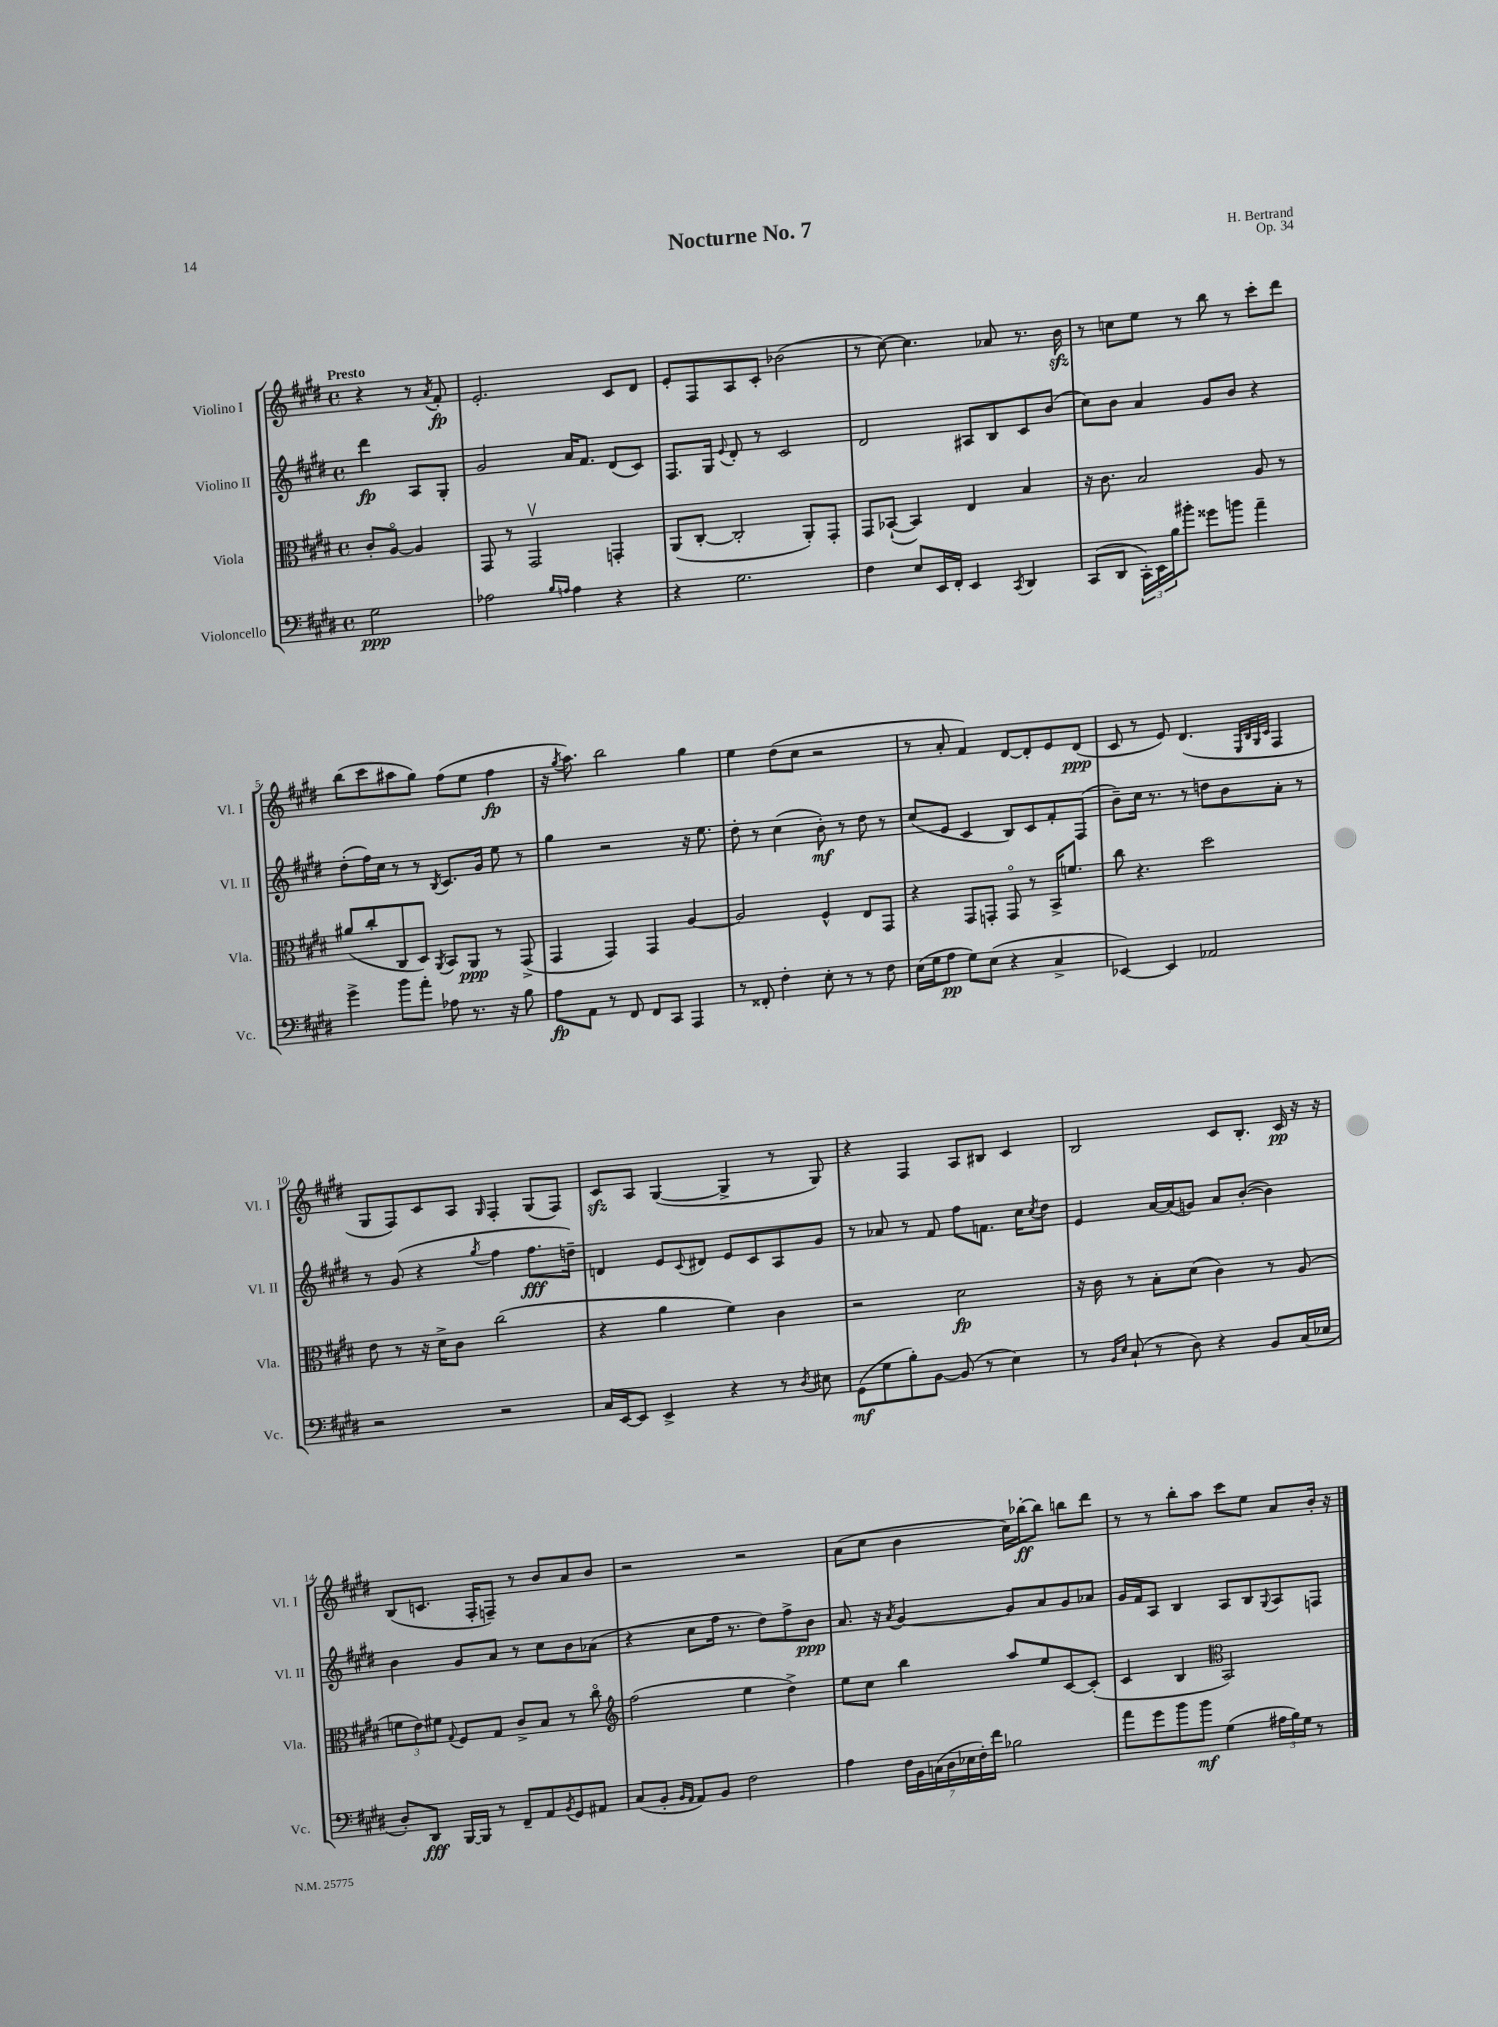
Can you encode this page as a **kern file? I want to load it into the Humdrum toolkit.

**kern	**kern	**kern	**kern
*staff4	*staff3	*staff2	*staff1
*clefF4	*clefC3	*clefG2	*clefG2
*k[f#c#g#d#]	*k[f#c#g#d#]	*k[f#c#g#d#]	*k[f#c#g#d#]
*M4/4	*M4/4	*M4/4	*M4/4
*met(c)	*met(c)	*met(c)	*met(c)
2G#\	8c#'/L	4ddd#\	4r
.	[8Ao/J	.	.
.	4A/]	8A/L	8r
.	.	.	8qa/
.	.	8G#'/J	8f#'/
=	=	=	=
2A-\	8GG#/	2g#/	2.e'/
.	8r	.	.
.	2GG#v/	.	.
16qqB/LL	.	.	.
16qqA/JJ	.	.	.
4A\	.	16a/LK	.
.	.	8.f#/J	.
4r	4GG'/	(8d#/L	8c#/L
.	.	8c#/J)	8d#/J
=	=	=	=
4r	(8AA/L	8.F#/L	8e'/L
.	[8C#'/J	.	8F#/
.	.	16G#/Jk	.
.	.	8qqe/	.
2.G#\	2C#'/]	8d#'/	8A/
.	.	8r	8c#'/J
.	.	2c#/	(2b-\
.	8AA'/L)	.	.
.	8GG#'/J	.	.
=	=	=	=
4F#\	8GG#/L	2d#/	8r
.	([8BB-`/J	.	[8cc#\)
8E/L	4BB-/])	.	4.cc#\]
16EE/L	.	.	.
16FF#'/JJ	.	.	.
4EE/	4E/	8A#/L	.
.	.	8B/	8a-/
8qCC#/	.	.	.
4DD#/	4B/	8c#/	8.r
.	.	(8b/J	.
.	.	.	16b\
=	=	=	=
(8CC#/L	16r	8cc#\L)	8r
.	8.c#\	.	.
8DD#/J	.	8b\J	8cc\L
24CC#'\LL)	2B/	4a/	8ee\J
24EE\	.	.	.
24B\J	.	.	.
8b#'\J	.	.	8r
8g##\L	.	8g#/L	8bb\
8b\J	.	8b/J	8r
4a~\	8A/	4r	8ccc#'\L
.	8r	.	8ddd#\J
=	=	=	=
4g#^\	(8a#/L	(8dd#'\L	(8bb\L
.	8cc#'/	16ff#\L)	8ccc#\
.	.	16cc#\JJ	.
8b\L	8C#/	8r	8aa#\
8a'\J	8D#/J)	8r	8gg#\J)
.	8qAA/	8qB/	.
8A-\	8BB/L	8.c#/L	(8ff#\L
8.r	8AA/J	.	8ee\J
.	.	16g#/Jk	.
.	8r	8ee\	4ff#\
16r	.	.	.
8B\	(8GG#^/	8r	.
=	=	=	=
8A\L	4GG#/	4gg#\	16r
.	.	.	8qgg#/
.	.	.	8.aa\)
8AA\J	.	.	.
8r	4GG#/)	2r	2bb\
8FF#/	.	.	.
8FF#/L	4GG#/	.	.
8CC#/J	.	.	.
4AAA/	[4A/	16r	4gg#\
.	.	8.ee\	.
=	=	=	=
8r	2A/]	8dd#'\	4ee\
8FF##'/	.	8r	.
4F#'\	.	(4cc#\	(8dd#\L
.	.	.	8cc#\J
8E'\	4F#^^/	8b'\)	2r
8r	.	8r	.
8r	8E/L	8dd#\	.
8F#\	8GG#/J	8r	.
=	=	=	=
(16E\LL	4r	(8cc#/L	8r
16G#\J	.	.	.
8A\J	.	8e/J	8a'/
8G#\L)	8GG#/L	4c#/	4f#/)
(8E\J	8GG'/J	.	.
4r	8GGo/	8B/L)	[8d#/L
.	8r	8c#/	8d#'/]
4C#^/	16BB^/LK	8f#'/	8e/
.	8.f/J	.	.
.	.	(8F#/J	(8d#/J
=	=	=	=
[4EE-/)	8cc#\	8b~\L)	8c#/
.	4.r	16cc#\Jk	8r
.	.	8.r	.
4EE-/]	.	.	8e/)
.	.	8r	(4.d#/
2AA-/	2dd#\	8dd\L	.
.	.	8b\	.
.	.	.	32qqE/LLL
.	.	.	32qqB/
.	.	.	32qqG#/
.	.	.	32qqc#/JJJ
.	.	8a'\J	4F#/
.	.	8r	.
=	=	=	=
2r	8e\	8r	8G#/L
.	8r	(8g#/	8F#/)
.	16r	4r	8c#/
.	16d#^\LK	.	.
.	8c#\J	.	8A/J
.	.	8qgg#/	16qqG#/
2r	(2cc#\	4ff#\	4F#'/
.	.	8.ff#\L	(8G#/L
.	.	.	8F#/J)
.	.	16dd~\Jk)	.
=	=	=	=
16C#/LL	4r	4d/	8c#/L
[16EE/J	.	.	.
8EE/]J	.	.	8A/J
4EE^/	4a\	8e/L	([4G#/
.	.	8qqc#/	.
.	.	8d#/J	.
4r	4f#\)	8e/L	4G#^/]
.	.	8c#/	.
8r	4c#\	8A/	8r
8qD#/	.	.	.
8E#\	.	8g#/J	8G#/)
=	=	=	=
(8GG#\L	2r	8r	4r
8G#\	.	8a-/	.
8B'\)	.	8r	4F#/
[8BB\J	.	8f#/	.
(8BB/]	2d#\	8ff#\L	8A/L
8r	.	8.f\J	8B#/J
4E\)	.	.	4c#/
.	.	16cc#\LK	.
.	.	8qcc#/	.
.	.	8dd#\J	.
=	=	=	=
8r	16r	4e/	2B/
.	16c#\	.	.
16qqBB/LL	.	.	.
16qqE/JJ	.	.	.
(8C#`/	8r	.	.
8r	8B'\L	[16a/LL	.
.	.	(16a/]J	.
8D#\)	(8d#\J	8g/J)	.
4r	4c#\)	8a/L	8c#/L
.	.	([8b'/J	8.B'/J
8BB/L	8r	4b\])	.
.	.	.	16c#/
(16C#/L	(8A/	.	16r
16E-/JJ	.	.	16r
=	=	=	=
8D#'/L)	12f\L	4b\	(8B/L
.	12e\)	.	.
8DD#/J	.	.	8.c/J
.	12f#\J	.	.
.	8qqG#/	.	.
[16BBB/LL	8F#/L	8g#/L	.
16BBB/]JJ	.	.	16F#'/LK
8r	8G#/J	8a/J	8F~/J)
8FF#~/L	8c#^/L	8r	8r
8AA/	8B/J	8cc#\L	8b/L
8qBB/	.	.	.
8GG#/	8r	8b\	8a/
8AA#/J	8cc#o\	(8a-\J	8b/J
=	=	=	=
*	*clefG2	*	*
(8C#/L	(2ff#\	4r	2r
8BB'/J	.	.	.
16qqBB/LL	.	.	.
16qqAA/JJ	.	.	.
8AA/L)	.	8cc#\L	.
8BB/J	.	16ff#\Jk	.
.	.	8.r	.
2F#\	4ee\	.	2r
.	.	8dd#\L)	.
.	4dd#^\)	8ff#^\	.
.	.	8b\J	.
=	=	=	=
4A\	8ee\L	8.a/	(8a\L
.	8cc#\J	.	8cc#\J
.	.	16r	.
.	.	8qa/	.
28F#\LL	4bb\	[4g#/	4b\
28BB\	.	.	.
(28C\	.	.	.
28D#\	.	.	.
28E-\	.	.	.
28F#'\)	.	.	.
28f#\JJ	.	.	.
2B-\	8aa/L	8g#/]L	16cc#\LL)
.	.	.	[16bb-'\J
.	8ee/	8a/	8bb-\]J
.	[8c#/	8g#/	8bb\L
.	(8c#'/]J	8a-/J	8ddd#\J
=	=	=	=
8a\L	4c#/	16g#/LL	8r
.	.	16f#/J	.
8g#\	.	8A/J	8r
8b\	4B/	4B/	8bb'\L
8b\J	.	.	8aa\J
*	*clefC3	*	*
(4G#\	2BB/)	8A/L	8ccc#\L
.	.	8B/	8ee\J
.	.	8qqG#/	.
24A#\LL	.	8A/	8a/L
24B\)	.	.	.
24G#\JJ	.	.	.
8r	.	8F/J	16b'/Jk
.	.	.	16r
==	==	==	==
*-	*-	*-	*-
